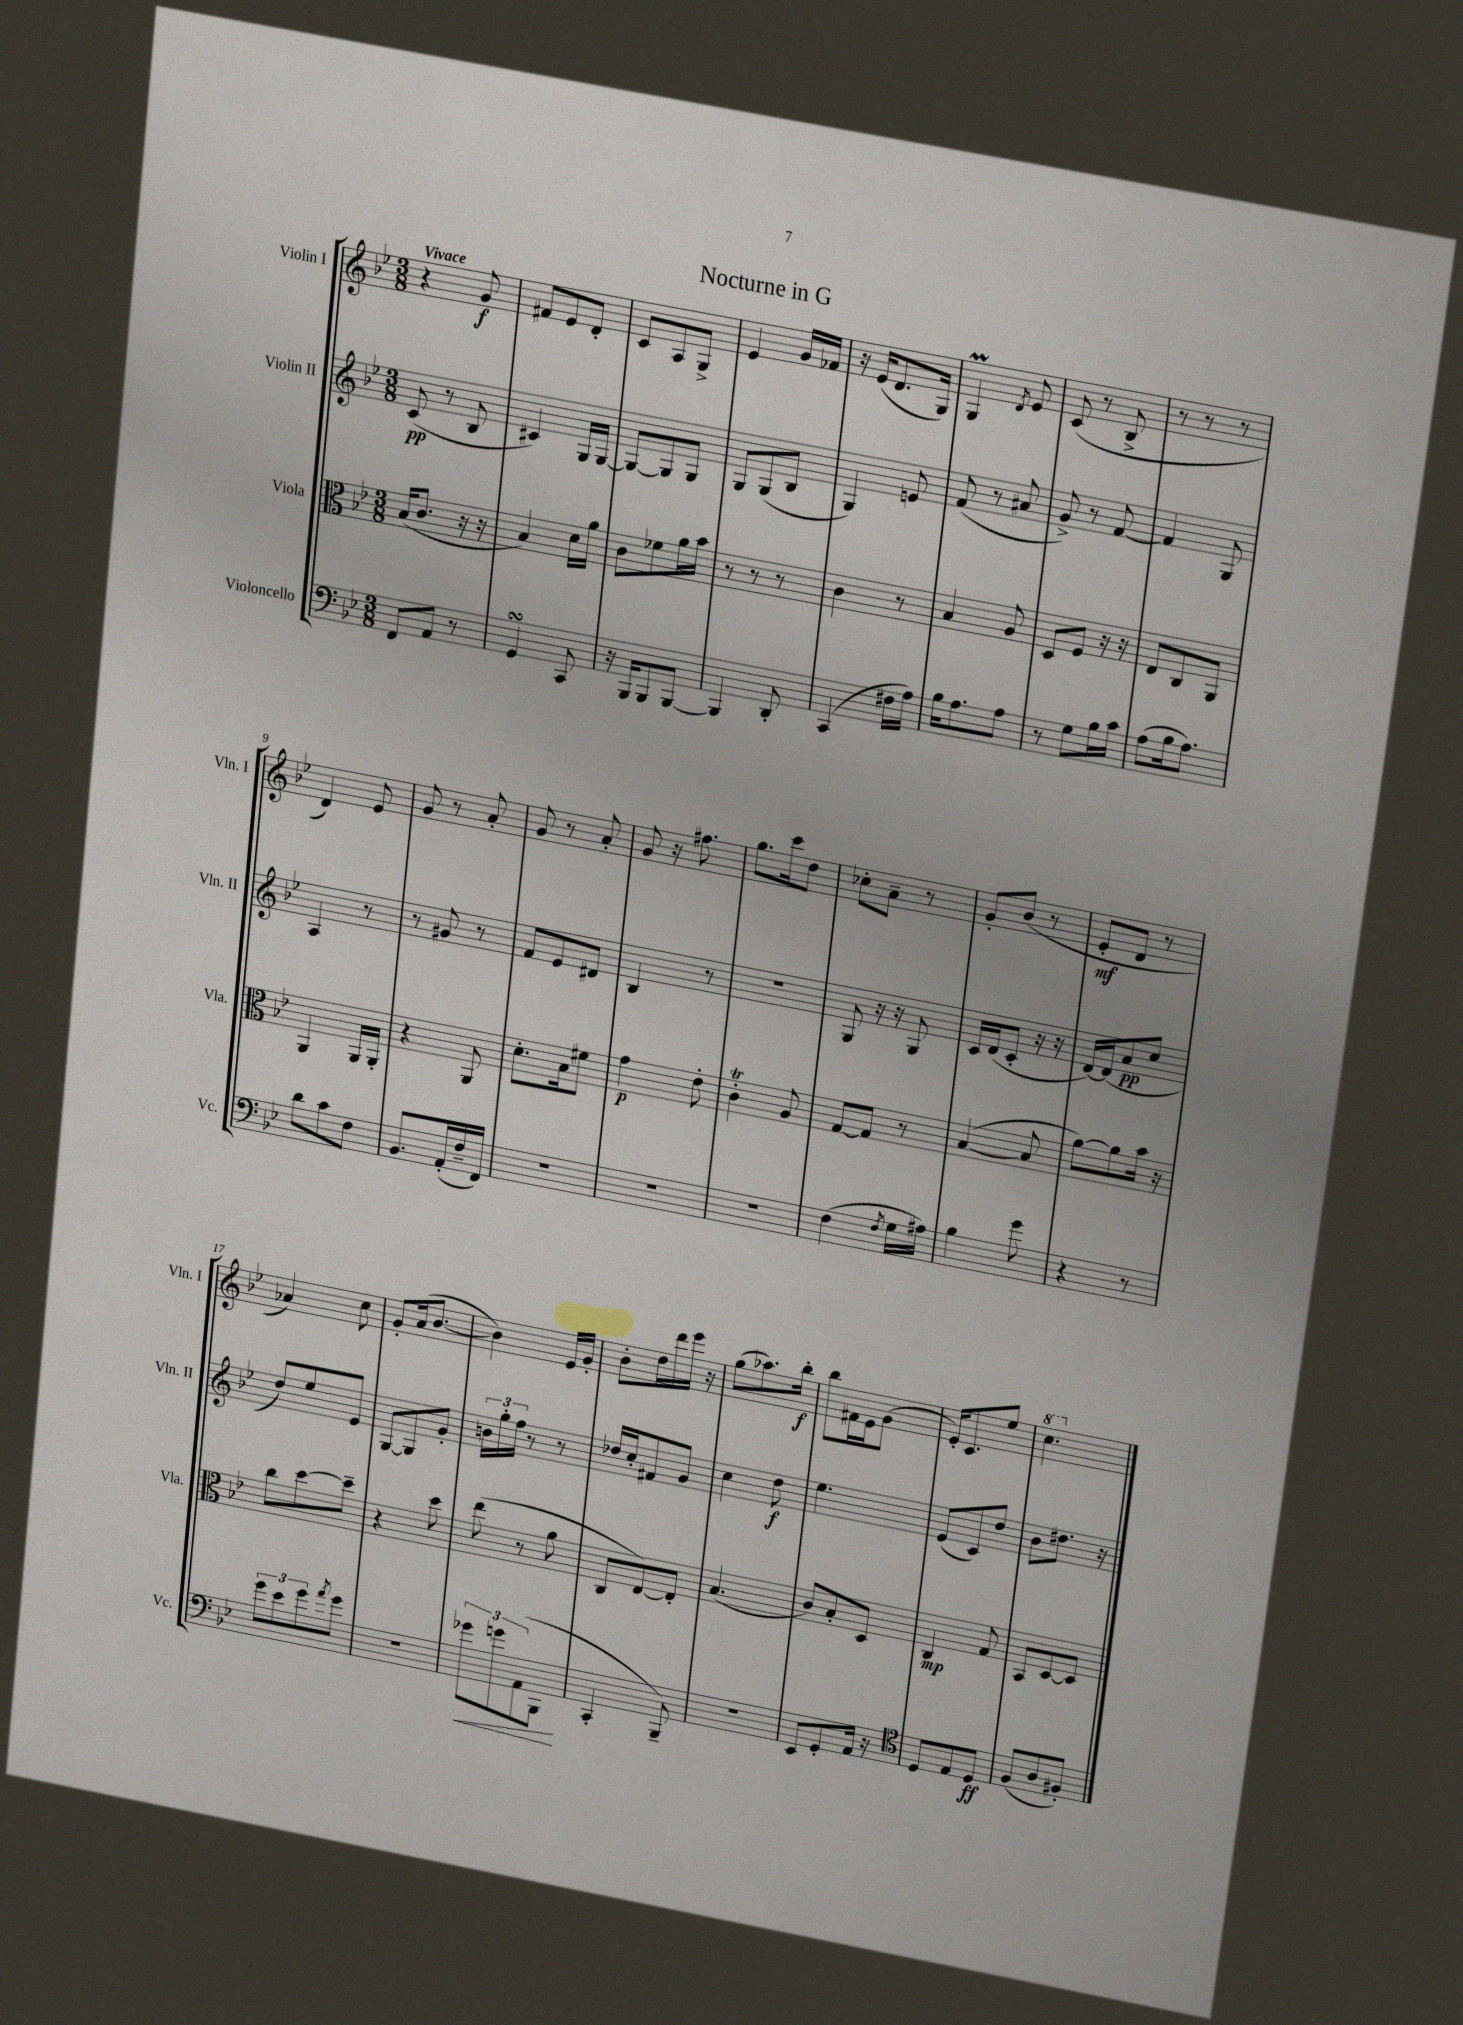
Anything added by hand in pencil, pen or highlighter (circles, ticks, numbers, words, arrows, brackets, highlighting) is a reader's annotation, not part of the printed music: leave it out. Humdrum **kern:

**kern	**dynam	**kern	**dynam	**kern	**dynam	**kern	**dynam
*part4	*part4	*part3	*part3	*part2	*part2	*part1	*part1
*staff4	*staff4	*staff3	*staff3	*staff2	*staff2	*staff1	*staff1
*I"Violoncello	*	*I"Viola	*	*I"Violin II	*	*I"Violin I	*
*I'Vc.	*	*I'Vla.	*	*I'Vln. II	*	*I'Vln. I	*
*clefF4	*	*clefC3	*	*clefG2	*	*clefG2	*
*k[b-e-]	*	*k[b-e-]	*	*k[b-e-]	*	*k[b-e-]	*
*M3/8	*	*M3/8	*	*M3/8	*	*M3/8	*
=1	=1	=1	=1	=1	=1	=1	=1
!	!	!	!	!	!	!LO:TX:a:B:t=Vivace	!
8FF/L	.	(16B-/KL	.	(8c/	pp	4r	.
.	.	8.c/J	.	.	.	.	.
8AA/J	.	.	.	8r	.	.	.
8r	.	16r	.	8B-/	.	8g/	f
.	.	16r	.	.	.	.	.
=2	=2	=2	=2	=2	=2	=2	=2
4GGsSSS/	.	4B-/)	.	4c#X/)	.	8f#X/L	.
.	.	.	.	.	.	8e-/	.
8CC/	.	16d\LL	.	16G/LL	.	8d'/J	.
.	.	16a\JJ	.	[16G/JJ	.	.	.
=3	=3	=3	=3	=3	=3	=3	=3
16r	.	8c\L	.	8G/L_	.	8c/L	.
16BBB-/KL	.	.	.	.	.	.	.
8BBB-/	.	8f-X\	.	8G/]	.	8A/	.
[8BBB-/J	.	16a\L	.	8G/J	.	8G^/J	.
.	.	16b-\JJ	.	.	.	.	.
=4	=4	=4	=4	=4	=4	=4	=4
4BBB-/]	.	8r	.	8G/L	.	4e-/	.
.	.	8r	.	(8G/	.	.	.
8DD'/	.	8r	.	8B-/J	.	16g/LL	.
.	.	.	.	.	.	16f-X/JJ	.
=5	=5	=5	=5	=5	=5	=5	=5
(4CC/	.	4c\	.	4G/)	.	16r	.
.	.	.	.	.	.	(16e-/KL	.
.	.	.	.	.	.	8.d/	.
16F#X\LL	.	8r	.	8en/	.	.	.
16A\JJ)	.	.	.	.	.	16G/Jk)	.
=6	=6	=6	=6	=6	=6	=6	=6
16B-\KL	.	4B-/	.	(8f/	.	4GM/	.
8.A\	.	.	.	.	.	.	.
.	.	.	.	8r	.	.	.
.	.	.	.	.	.	8qd/	.
8A\J	.	8A/	.	8a#X/	.	8e-/	.
=7	=7	=7	=7	=7	=7	=7	=7
8r	.	8D/L	.	8g^/)	.	(8c/	.
8G\L	.	8F/J	.	8r	.	8r	.
16B-\L	.	16r	.	[8f/	.	8B-^/	.
16c\JJ	.	16r	.	.	.	.	.
=8	=8	=8	=8	=8	=8	=8	=8
(8A\L	.	8E-/L	.	4f/]	.	8r	.
16B-\k	.	8C/	.	.	.	8r	.
8.A\J)	.	.	.	.	.	.	.
.	.	8AA/J	.	8G/	.	8r	.
!!LO:LB:g=z
=9	=9	=9	=9	=9	=9	=9	=9
8d\L	.	4AA/	.	4A/	.	4d/)	.
8c\	.	.	.	.	.	.	.
8F\J	.	16AA/LL	.	8r	.	8e-/	.
.	.	16AA'/JJ	.	.	.	.	.
=10	=10	=10	=10	=10	=10	=10	=10
8.BB-/L	.	4r	.	8r	.	8g/	.
.	.	.	.	8g#X/	.	8r	.
(16AA'/L	.	.	.	.	.	.	.
16F~/	.	8AA/	.	8r	.	8a'/	.
16FF/JJ)	.	.	.	.	.	.	.
=11	=11	=11	=11	=11	=11	=11	=11
4.r	.	8.d'\L	.	8f/L	.	8g/	.
.	.	.	.	8e-/	.	8r	.
.	.	16B-\k	.	.	.	.	.
.	.	8f#X\J	.	8d#X/J	.	8a'/	.
=12	=12	=12	=12	=12	=12	=12	=12
4.r	.	4g\	p	4B-/	.	8g/	.
.	.	.	.	.	.	16r	.
.	.	.	.	.	.	8.ff#X\	.
.	.	8e-'\	.	8r	.	.	.
=13	=13	=13	=13	=13	=13	=13	=13
4.r	.	4cT'\	.	4.r	.	8.gg\L	.
.	.	.	.	.	.	16ccc\k	.
.	.	8A/	.	.	.	8dd\J	.
=14	=14	=14	=14	=14	=14	=14	=14
(4F\	.	[8G/L	.	8G/	.	8cc-X'\L	.
.	.	8G/J]	.	16r	.	8a~\J	.
.	.	.	.	16r	.	.	.
8qF/	.	.	.	.	.	.	.
16G\LL	.	8r	.	8G/	.	8r	.
16A#X\JJ)	.	.	.	.	.	.	.
=15	=15	=15	=15	=15	=15	=15	=15
4B-\	.	([4B-/	.	16c/LL	.	8g'/L	.
.	.	.	.	(16d/J	.	.	.
.	.	.	.	8c'/J	.	(8b-/J	.
8g\	.	8B-/]	.	16r	.	8r	.
.	.	.	.	16r	.	.	.
=16	=16	=16	=16	=16	=16	=16	=16
4r	.	[8a\L)	.	[16d/LL)	.	8e-'/L	mf
.	.	.	.	(16d/J]	.	.	.
.	.	8a\]	.	8a/	pp	8d/J	.
8r	.	16b-\Jk	.	8cc/J	.	8r	.
.	.	16r	.	.	.	.	.
!!LO:LB:g=z
=17	=17	=17	=17	=17	=17	=17	=17
12g\L	.	8cc\L	.	8dd/L)	.	4a-X/)	.
12e-\	.	.	.	.	.	.	.
.	.	[8dd\	.	8ee-/	.	.	.
12g\	.	.	.	.	.	.	.
8qa/	.	.	.	.	.	.	.
8g\J	.	8dd~\J]	.	8e-/J	.	8cc\	.
=18	=18	=18	=18	=18	=18	=18	=18
4.r	.	4r	.	[8G/L	.	8g'/L	.
.	.	.	.	8G/]	.	(16a/k	.
.	.	.	.	.	.	[8.b-/J	.
.	.	8dd\	.	8g'/J	.	.	.
=19	=19	=19	=19	=19	=19	=19	=19
!	!LO:HP:b	!	!	!	!	!	!
12g-X\L	<	(8ee-\	.	24bn\LL	.	4b-\])	.
.	.	.	.	24gg'\	.	.	.
12gn\	.	.	.	24ff\JJ	.	.	.
.	.	8r	.	8r	.	.	.
(12AA\	.	.	.	.	.	.	.
8BBB-\J	.	8a\	.	8r	.	16e-/LL	.
.	.	.	.	.	.	16g'/JJ	.
.	[	.	.	.	.	.	.
=20	=20	=20	=20	=20	=20	=20	=20
4CC'/	.	8C/L	.	16dd-X/LL	.	8b-'\L	.
.	.	.	.	16cc'/J	.	.	.
.	.	[8E-/)	.	8f#X/	.	16dd\L	.
.	.	.	.	.	.	16ddd\	.
8BBB-~/)	.	8E-'/J]	.	8g/J	.	16eee-\JJ	.
.	.	.	.	.	.	16r	.
=21	=21	=21	=21	=21	=21	=21	=21
4.r	.	(4.B-/	.	4cc\	.	(8gg\L	.
.	.	.	.	.	.	8.aa-X\)	.
.	.	.	.	8dd\	f	.	.
.	.	.	.	.	.	16bb-'\Jk	f
=22	=22	=22	=22	=22	=22	=22	=22
8EE-/L	.	8c/L)	.	4.ee-\	.	8bb-\L	.
8GG'/	.	8B-'/	.	.	.	16f#X\L	.
.	.	.	.	.	.	16e-\J	.
16AA/Jk	.	8D/J	.	.	.	(8g\J	.
16r	.	.	.	.	.	.	.
=23	=23	=23	=23	=23	=23	=23	=23
*clefC4	*	*	*	*	*	*	*
8D/L	.	4C/	mp	(8e-/L	.	16e-'/KL)	.
.	.	.	.	.	.	8.c/	.
8E-/	.	.	.	8c/)	.	.	.
8D/J	ff	8G/	.	8dd/J	.	8ee-/J	.
=24	=24	=24	=24	=24	=24	=24	=24
*	*	*	*	*	*	*8va	*
(8F/L	.	8BB-/L	.	8b-\L	.	4.ccc\	.
8A/	.	[8D/	.	8.dd#X\J	.	.	.
8F#X'/J)	.	8D/J]	.	.	.	.	.
.	.	.	.	16r	.	.	.
*	*	*	*	*	*	*X8va	*
==	==	==	==	==	==	==	==
*-	*-	*-	*-	*-	*-	*-	*-
